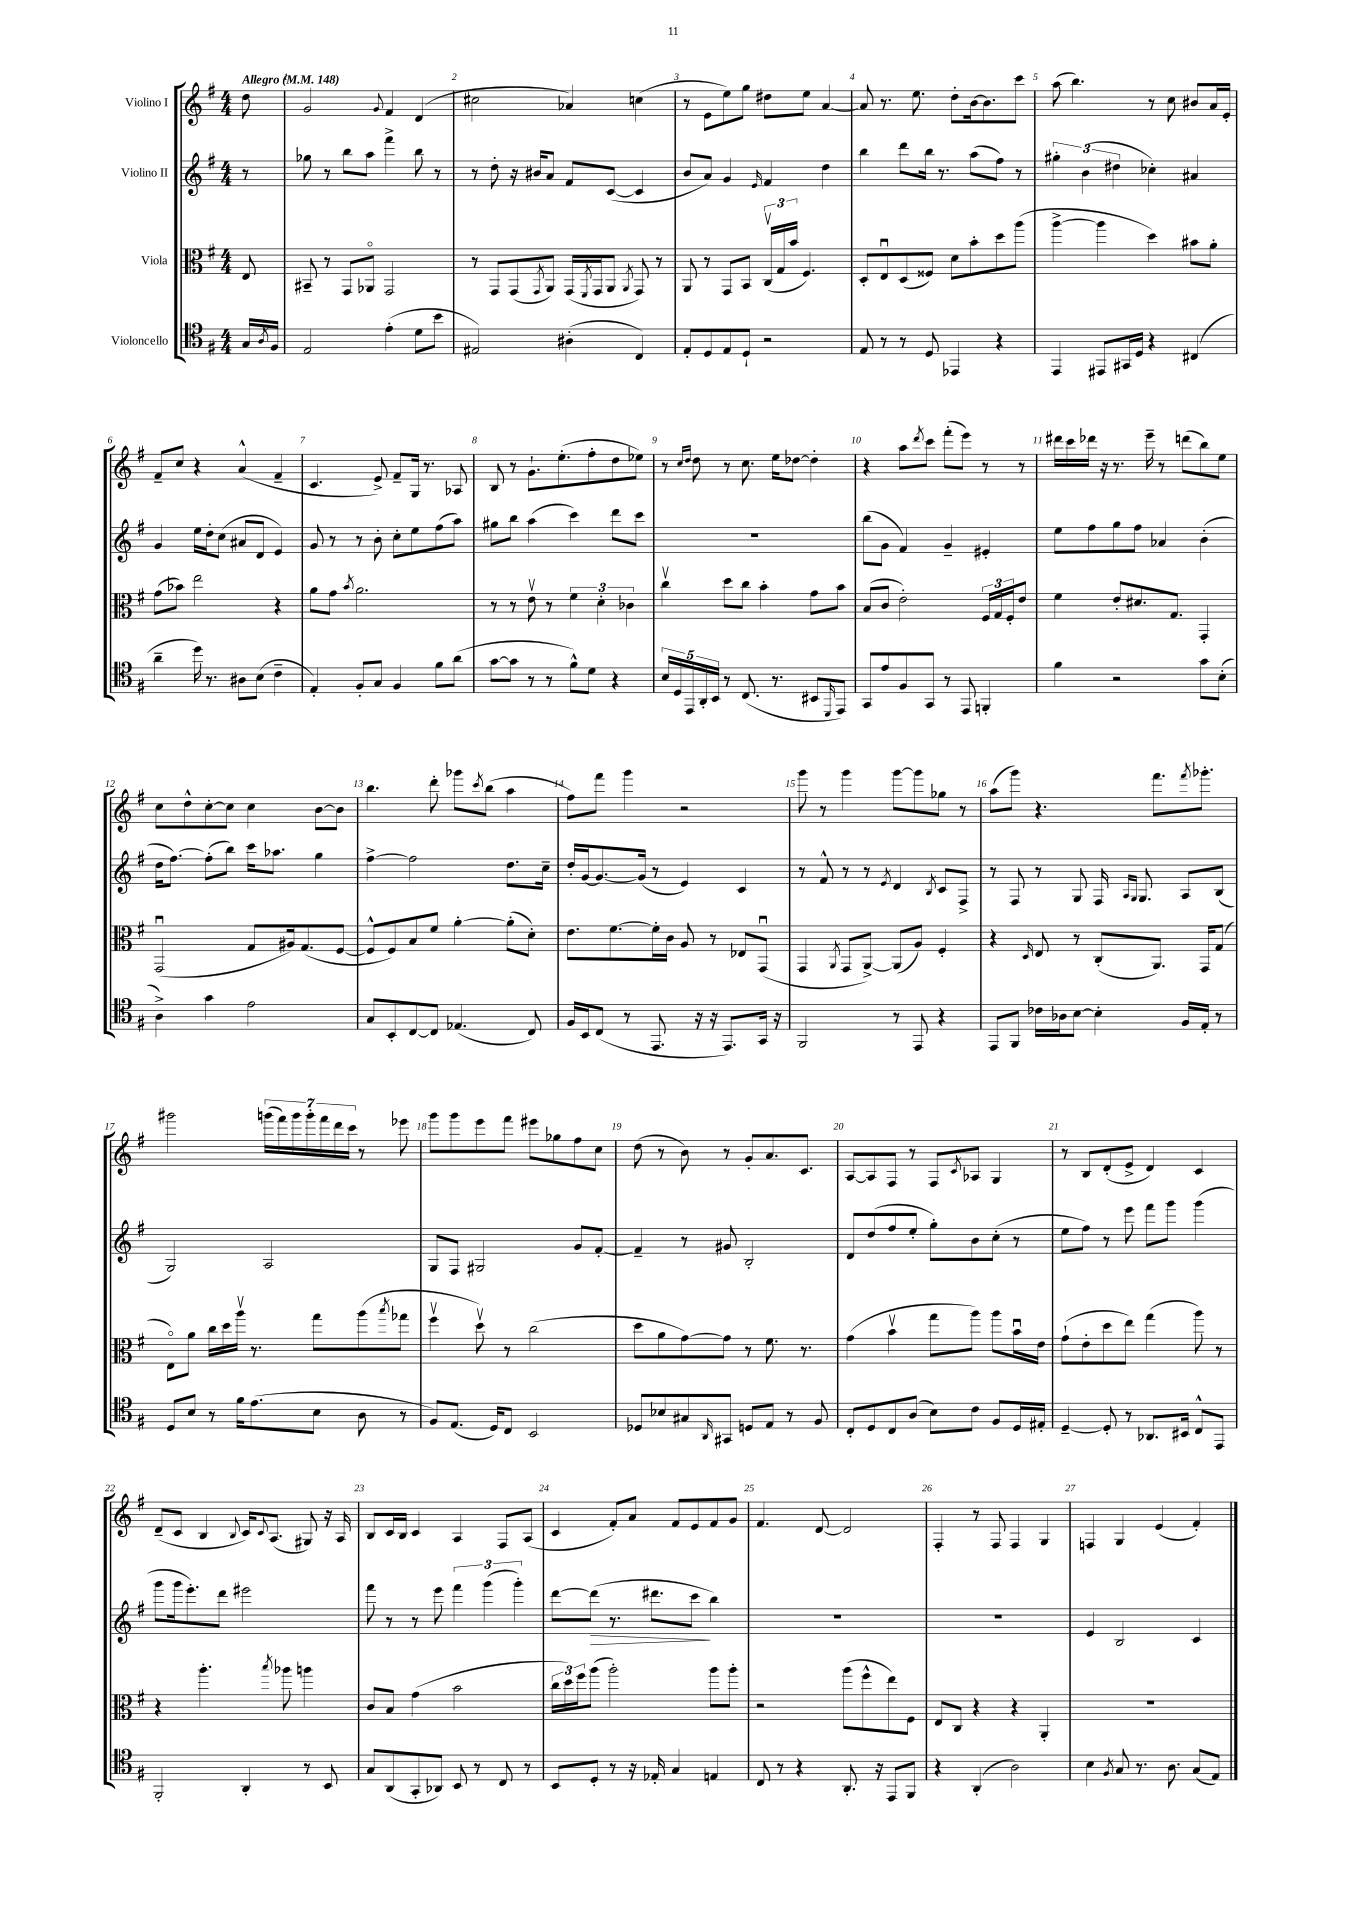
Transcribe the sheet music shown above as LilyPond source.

<<
\new StaffGroup <<
\new Staff = "s0" \with { instrumentName = "Violino I" } {
    \clef treble \key g \major \numericTimeSignature \time 4/4 \partial 8 \tempo "Allegro" 4 = 148
    d''8 |
    g'2 \appoggiatura { g'8 } fis'4 d'4( |
    cis''2 aes'4) c''4( |
    r8 e'8 e''8) g''8 dis''8 e''8 a'4~ |
    a'8 r8. e''8. d''8-. b'16~ b'8. c'''8 |
    a''8( b''4.) r8 c''8 bis'8 a'16 e'16-. |
    fis'8-- c''8 r4 a'4-^( fis'4-- |
    c'4. e'8->) fis'8-- g16 r8. aes8 |
    b8 r8 g'8.-! e''8.-.( fis''8-. d''8 ees''8) |
    r8 \grace { c''16 d''16 } d''8 r8 c''8. e''16 des''8~ des''4-. |
    r4 a''8 \acciaccatura { d'''8 } c'''8 fis'''8-.( e'''8) r8 r8 |
    dis'''16 c'''16 des'''16 r16 r8. e'''16-- r8 d'''8( b''8) e''8 |
    c''8 d''8-^ c''8~-. c''8 c''4 b'8~ b'8 |
    b''4. d'''8-. ges'''8 \acciaccatura { c'''8 } b''8( a''4 |
    fis''8) fis'''8 g'''4 r2 |
    g'''8 r8 g'''4 g'''8~ g'''8 ges''8 r8 |
    a''8( g'''8) r4. fis'''8. \acciaccatura { fis'''8 } ges'''8.-. |
    gis'''2 \tuplet 7/4 { g'''16( fis'''16) g'''16 g'''16-. fis'''16 d'''16 c'''16 } r8 ees'''8 |
    g'''8 g'''8 e'''8 fis'''8 eis'''8 ges''8 fis''8 c''8 |
    d''8( r8 b'8) r8 g'8-. a'8. c'8. |
    a8~ a8 fis8 r8 fis8 \acciaccatura { c'8 } aes8 g4 |
    r8 b8 d'8-.( e'8-> d'4) c'4 |
    d'8--( c'8 b4 \appoggiatura { b8 } c'16) \appoggiatura { c'8 } a8.( gis8) r16 a16 |
    b8 c'16 b16 c'4 a4 fis8 a8( |
    c'4 fis'8-.) a'8 fis'8 e'8 fis'8 g'8 |
    fis'4. d'8~ d'2 |
    fis4-. r8 fis8 fis4 g4 |
    f4 g4 e'4( fis'4-.) \bar "|." |
}
\new Staff = "s1" \with { instrumentName = "Violino II" } {
    \clef treble \key g \major \numericTimeSignature \time 4/4 \partial 8
    r8 |
    ges''8 r8 b''8 a''8 fis'''4-> b''8 r8 |
    r8 d''8-. r16 bis'16 a'8 fis'8 c'8~( c'4 |
    b'8 a'8) g'4 \grace { e'16 } fis'4 d''4 |
    b''4 d'''8 b''16 r8. a''8( fis''8) r8 |
    \tuplet 3/2 { gis''4-. b'4( dis''4 } ces''4-.) ais'4 |
    g'4 e''16 d''16-. c''8( ais'8 d'8 e'4) |
    g'8 r8 r8 b'8-. c''8-. e''8 fis''8( a''8) |
    gis''8 b''8 a''4( c'''4) d'''8 c'''8 |
    R1 |
    b''8( g'8 fis'4) g'4-- eis'4-. |
    e''8 fis''8 g''8 fis''8 aes'4 b'4-.( |
    d''16 fis''8.~) fis''8-.( b''8) c'''16 aes''8. g''4 |
    fis''4~-> fis''2 d''8. c''16-- |
    d''16-. g'16~ g'8.~ g'16( r8 e'4) c'4 |
    r8 fis'8-^ r8 r8 \acciaccatura { e'8 } d'4 \acciaccatura { b8 } c'8 fis8-> |
    r8 fis8 r8 g8 fis16 \grace { a16 g16 } g8. a8 b8( |
    g2) a2 |
    g8 fis8 gis2 g'8 fis'8~-. |
    fis'4-- r8 gis'8 b2-. |
    d'8 d''8( fis''8 e''8-. g''8-.) b'8 c''8-.( r8 |
    e''8 fis''8) r8 e'''8 fis'''8 g'''8 g'''4( |
    g'''8 g'''16 e'''8.-.) d'''8 eis'''2 |
    fis'''8 r8 r8 e'''8 \tuplet 3/2 { fis'''4 g'''4( g'''4-.) } |
    d'''8~ d'''8\>( r8. dis'''8. c'''8\! b''4) |
    R1 |
    R1 |
    e'4 b2 c'4 \bar "|." |
}
\new Staff = "s2" \with { instrumentName = "Viola" } {
    \clef alto \key g \major \numericTimeSignature \time 4/4 \partial 8
    e8 |
    bis,8-- r8 g,8 aes,8\flageolet g,2 |
    r8 g,8 g,8( \acciaccatura { g,8 } a,8) g,16( \acciaccatura { fis,8 } g,16 a,8 \acciaccatura { a,8 } g,8) r8 |
    a,8 r8 g,8 b,8 \tuplet 3/2 { c16\upbow( g16 b'16 } fis4.) |
    d8-. e8\downbow d8( fisis8) d'8 b'8-. d''8 a''8( |
    a''4~-> a''4 d''4) bis'8 a'8-. |
    g'8( bes'8) e''2 r4 |
    a'8 g'8 \acciaccatura { b'8 } a'2. |
    r8 r8 e'8\upbow r8 \tuplet 3/2 { fis'4 d'4-. ces'4 } |
    c''4\upbow d''8 c''8 b'4-. g'8 b'8 |
    b8( c'8 e'2-.) \tuplet 3/2 { fis16 g16 fis16-. } e'8 |
    fis'4 e'8-. dis'8. g8. g,4-. |
    g,2\downbow( g8 ais16) g8.( fis8~ |
    fis8-^ fis8) b8 fis'8 a'4~-. a'8-.( d'8-.) |
    e'8. fis'8.~ fis'16-. c'16 a8 r8 ees8 g,8\downbow( |
    g,4 \acciaccatura { a,8 } g,8 a,8~->) a,8( a8) fis4-. |
    r4 \grace { d16 } e8 r8 c8-.( a,8.) g,16 g8( |
    e8\flageolet) a'8 c''16 d''16 a''16\upbow r8. g''8 a''8( \acciaccatura { b''8 } ges''8 |
    fis''4\upbow d''8\upbow) r8 c''2( |
    d''8 a'8 g'8~) g'8 r8 fis'8. r8. |
    g'4( b'4\upbow g''8 a''8) a''8 b'16\downbow e'16 |
    g'8-!( e'8-. d''8 e''8) g''4( a''8) r8 |
    r4 a''4.-. \acciaccatura { b''8 } aes''8 a''4 |
    c'8 b8 g'4( b'2 |
    \tuplet 3/2 { c''16 d''16) fis''16 } a''8( a''2-.) a''8 a''8-. |
    r2 a''8( fis''8-^ e''8) fis8 |
    e8 c8 r4 r4 a,4-. |
    R1 \bar "|." |
}
\new Staff = "s3" \with { instrumentName = "Violoncello" } {
    \clef tenor \key g \major \numericTimeSignature \time 4/4 \partial 8
    g16 \acciaccatura { a8 } fis16 |
    e2 e'4-.( d'8 b'8 |
    eis2) ais4-.( c4) |
    e8-. d8 e8 d8-! r2 |
    e8 r8 r8 d8 ees,4 r4 |
    e,4 eis,8 gis,16 d16 r4 cis4( |
    a'4-- d''16) r8. ais8 b8( c'4-- |
    e4-.) fis8-. g8 fis4 fis'8 a'8( |
    g'8~ g'8 r8 r8 fis'8-^) d'8 r4 |
    \tuplet 5/4 { b16 d16 e,16 a,16-. b,16 } r8 c8.( r8. bis,8 \grace { d,16 } e,8) |
    g,8 e'8 fis8 g,8 r8 e,8 f,4-. |
    fis'4 r2 g'8 b8-.( |
    a4->) g'4 e'2 |
    g8 b,8-. c8~ c8 ees4.( c8) |
    fis16 b,16 c8( r8 e,8. r16 r16 e,8.) g,16 r16 |
    fis,2 r8 e,8 r4 |
    e,8 fis,8 ces'16 aes16 b8~ b4-. fis16 e16-. r8 |
    d8 b8 r8 fis'16 e'8.( b8 a8 r8 |
    fis8) e8.( d16) c8 b,2 |
    des8 bes8 gis8 \grace { a,16 } gis,8 d8 e8 r8 fis8 |
    c8-. d8 c8 a8( b8) c'8 fis8 d16 eis16-. |
    d4~-- d8-. r8 aes,8. bis,16 c8-^ e,8 |
    fis,2-. a,4-. r8 b,8 |
    g8 a,8( g,8-. aes,8) b,8 r8 c8 r8 |
    b,8 d8-. r8 r16 ees16-. g4 e4 |
    c8 r8 r4 a,8.-. r16 e,8 fis,8 |
    r4 a,4-.( a2) |
    b4 \acciaccatura { fis8 } g8 r8. a8. g8( e8) \bar "|." |
}
>>
>>
\layout { \context { \Score \override BarNumber.break-visibility = ##(#f #t #t) barNumberVisibility = #all-bar-numbers-visible } }
